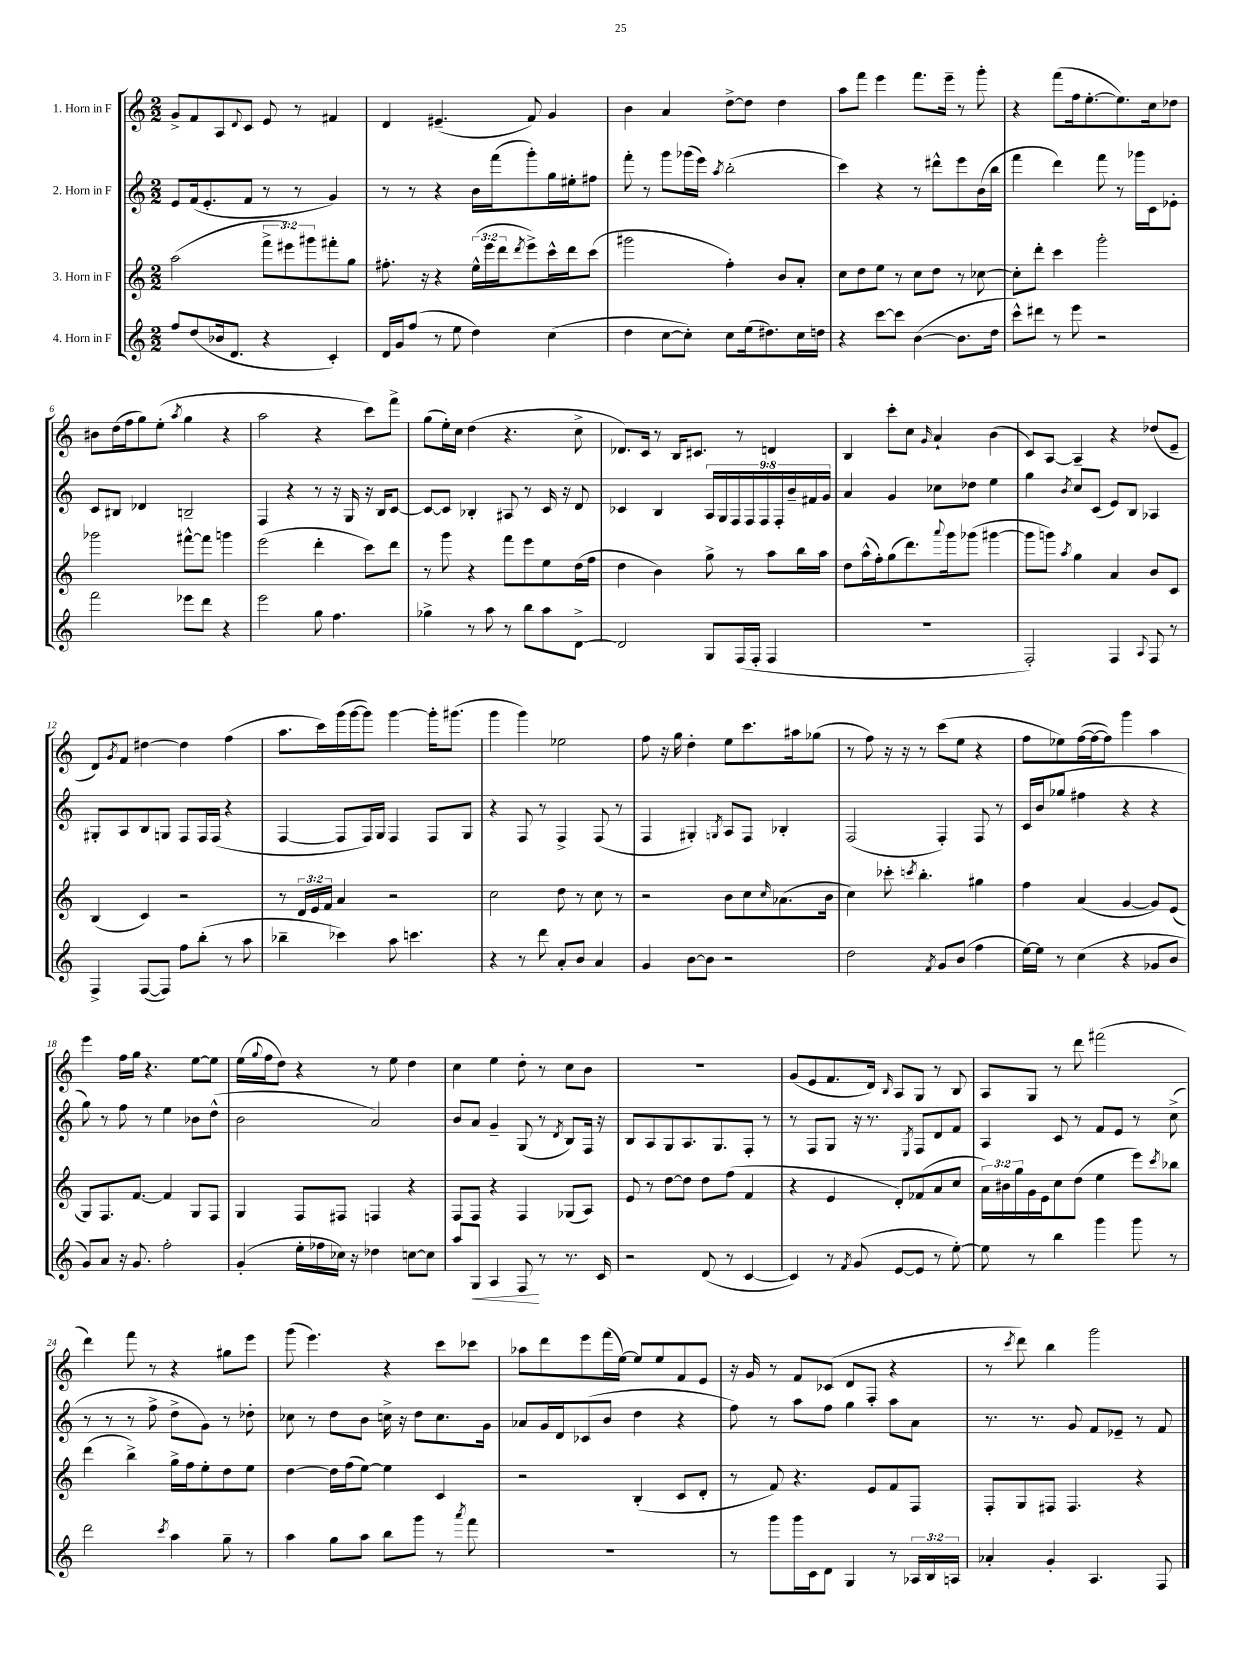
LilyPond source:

<<
\new StaffGroup <<
\new Staff = "s0" \with { instrumentName = "1. Horn in F" } {
    \clef treble \key c \major \numericTimeSignature \time 2/2
    g'8-> f'8 a8 \appoggiatura { d'8 } c'8 e'8 r8 fis'4 |
    d'4 eis'4.--( f'8) g'4 |
    b'4 a'4 d''8~-> d''8 d''4 |
    a''8 f'''8 e'''4 f'''8. e'''16-- r8 g'''8-. |
    r4 f'''8( f''16 e''8.~-. e''8.) c''16 des''8 |
    bis'8 d''16( f''16 g''8) e''8-.( \acciaccatura { a''8 } g''4 r4 |
    a''2 r4 c'''8) f'''8-> |
    g''8( e''16-.) c''16 d''4( r4. c''8-> |
    des'8.) c'16 r8 b16 cis'8. r8 d'4 |
    b4 c'''8-. c''8 \grace { g'16 } a'4-! b'4( |
    c'8) a8~ a4-- r4 des''8( e'8-- |
    d'8) \acciaccatura { g'8 } f'8 dis''4~ dis''4 f''4( |
    a''8. c'''16) g'''16( g'''16~ g'''8) g'''4~ g'''16-. gis'''8.( |
    g'''4 g'''4) ees''2 |
    f''8 r16 g''16 d''4-. e''8 c'''8. ais''16 ges''8( |
    r8 f''8) r16 r16 r8 c'''8( e''8 r4 |
    f''8 ees''8) f''16~( f''16~ f''8) g'''4 a''4 |
    e'''4 f''16 g''16 r4. e''8~ e''8 |
    e''16( \appoggiatura { g''8 } f''16 d''8) r4 r8 e''8 d''4 |
    c''4 e''4 d''8-. r8 c''8 b'8 |
    R1 |
    g'8( e'8 f'8. d'16) \grace { b16 } a8 g8 r8 b8 |
    a8 g8 r8 d'''8 fis'''2( |
    d'''4) f'''8 r8 r4 gis''8 e'''8 |
    g'''8( e'''4.) r4 c'''8 ces'''8 |
    aes''8 d'''8 e'''8 f'''16( e''16~) e''8 e''8 f'8 e'8 |
    r16 g'16 r8 f'8 ces'8( d'8 f8-. r4 |
    r8 \acciaccatura { c'''8 } d'''8) b''4 g'''2 \bar "|." |
}
\new Staff = "s1" \with { instrumentName = "2. Horn in F" } {
    \clef treble \key c \major \numericTimeSignature \time 2/2 \override Staff.TupletNumber.text = #tuplet-number::calc-fraction-text
    e'8 f'16( e'8.-. f'8 r8 r8 g'4) |
    r8 r8 r4 b'16 f'''16( g'''8-.) g''16 eis''16-. fis''8 |
    f'''8-. r8 g'''8 ges'''16( e'''16) \acciaccatura { a''8 } b''2-.( |
    c'''4) r4 r8 dis'''8-^ e'''8 b'16( b''16 |
    f'''4 d'''4) f'''8 r8 ges'''16 c'16 ees'8-. |
    c'8 bis8 des'4 b2-- |
    f4 r4 r8 r16 g16 r16 b16 c'8~ |
    c'8~ c'8 bes4-. ais8 r8 c'16 r16 d'8 |
    ces'4 b4 \tuplet 9/8 { a16 g16 f16 f16 f16 f16-. b'16-- fis'16 g'16 } |
    a'4 g'4 ces''8 des''8 e''4 |
    g''4 \acciaccatura { b'8 } c''8 c'8( e'8) b8 aes4 |
    gis8-. a8 b8 g8 f8 f16 f16( r4 |
    f4~ f8 f16) g16 f4 f8 g8 |
    r4 f8 r8 f4-> f8( r8 |
    f4 gis4-.) \acciaccatura { g8 } a8 f8 bes4-. |
    f2( f4-.) f8 r8 |
    c'16 b'16( ges''8 fis''4 r4 r4 |
    g''8) r8 f''8 r8 e''4 bes'8 d''8-^( |
    b'2 a'2) |
    b'8 a'8 g'4-- g8( r8 \acciaccatura { d'8 } b8) f16 r16 |
    b8 a8 g8 a8. g8. f8-. r8 |
    r8 f8 g8 r16 r8. \acciaccatura { e8 } f8 d'8 f'8 |
    a4 c'8 r8 f'8 e'8 r8 c''8->( |
    r8 r8 r8 f''8-> d''8-> g'8) r8 des''8-. |
    ces''8 r8 d''8 b'8 c''16-> r16 d''8 c''8. g'16 |
    aes'8 g'16 d'16 ces'8( b'8 d''4 r4 |
    f''8) r8 a''8 f''8 g''4 a''8 a'8 |
    r8. r8. g'8 f'8 ees'8-- r8 f'8 \bar "|." |
}
\new Staff = "s2" \with { instrumentName = "3. Horn in F" } {
    \clef treble \key c \major \numericTimeSignature \time 2/2 \override Staff.TupletNumber.text = #tuplet-number::calc-fraction-text
    a''2( \tuplet 3/2 { f'''8-> eis'''8) gis'''8 } fis'''8-. g''8 |
    fis''8.-. r16 r4 \tuplet 3/2 { e''16-^( e'''16 d'''16 } \acciaccatura { d'''8 } e'''8->) c'''16-^ d'''16 c'''8( |
    gis'''2 f''4-.) b'8 a'8-. |
    c''8 d''8 e''8 r8 c''8 d''8 r8 ces''8~ |
    ces''8-. d'''8-. c'''4 g'''2-. |
    ges'''2 fis'''8~-^ fis'''8 g'''4 |
    e'''2( d'''4-. c'''8) d'''8 |
    r8 g'''8 r4 f'''8 e'''8 e''8 d''16( f''16 |
    d''4 b'4) g''8-> r8 a''8 b''16 a''16 |
    d''8 a''16-^( f''16-.) g''8( d'''8.) \appoggiatura { a'''8 } g'''16 ges'''8( gis'''4~ |
    gis'''8 g'''8) \acciaccatura { a''8 } g''4 a'4 b'8 c'8 |
    b4( c'4) r2 |
    r8 \tuplet 3/2 { d'16 e'16 f'16 } a'4 r2 |
    c''2 d''8 r8 c''8 r8 |
    r2 b'8 c''8 \grace { c''16 } aes'8.( b'16 |
    c''4) ces'''8-. \acciaccatura { c'''8 } b''4.-. gis''4 |
    f''4 a'4( g'4~ g'8) e'8( |
    g8) f8. f'8.~ f'4 g8 f8 |
    g4 f8 fis8 f4 r4 |
    f8 f8 r4 f4 ges8( a8) |
    e'8 r8 d''8~ d''8 d''8 f''8( f'4 |
    r4 e'4 d'8-.) fes'8( a'8 c''8 |
    \tuplet 3/2 { a'16) bis'16 g''16 } g'16 e'16 c''8 d''8( e''4 e'''8) \acciaccatura { c'''8 } bes''8 |
    d'''4( b''4->) g''16-> f''16 e''8-. d''8 e''8 |
    d''4~ d''16 f''16( e''8~) e''4 c'4 |
    r2 b4-.( c'8 d'8-. |
    r8 f'8) r4. e'8 f'8 f8 |
    f8-. g8 fis8 fis4. r4 \bar "|." |
}
\new Staff = "s3" \with { instrumentName = "4. Horn in F" } {
    \clef treble \key c \major \numericTimeSignature \time 2/2 \override Staff.TupletNumber.text = #tuplet-number::calc-fraction-text
    f''8 d''8( bes'16 d'8. r4 c'4-.) |
    d'16 g'16 f''8( r8 e''8 d''4) c''4( |
    d''4 c''8~ c''8-.) c''8 e''16( dis''8.) c''16 d''16 |
    r4 c'''8~ c'''8 b'4~( b'8. d''16 |
    c'''8-^) dis'''8 r8 e'''8 r2 |
    f'''2 ees'''8 d'''8 r4 |
    e'''2 g''8 f''4. |
    ges''4-> r8 a''8 r8 b''8 a''8 d'8~-> |
    d'2 g8 f16( f16-. f4 |
    R1 |
    f2-.) f4 \appoggiatura { a8 } f8 r8 |
    f4-> f8~( f8) f''8 b''8-.( r8 a''8 |
    bes''4-- ces'''4) a''8 c'''4. |
    r4 r8 d'''8 a'8-. b'8 a'4 |
    g'4 b'8~ b'8 r2 |
    d''2 \acciaccatura { f'8 } g'8 b'8( f''4 |
    e''16~) e''16 r8 c''4( r4 ges'8 b'8 |
    g'8) a'8 r16 g'8. f''2-. |
    g'4-.( e''16-. fes''16 ces''16) r16 des''4 c''8~ c''8 |
    a''8 g8\< a4 f8\! r8 r8. c'16 |
    r2 d'8( r8 c'4~ |
    c'4) r8 \acciaccatura { f'8 } g'8( e'8~ e'8 r8 e''8~-.) |
    e''8 r8 b''4 g'''4 g'''8 r8 |
    d'''2 \acciaccatura { c'''8 } a''4 g''8-- r8 |
    a''4 g''8 a''8 b''8 g'''8 r8 \acciaccatura { a'''8 } f'''8 |
    R1 |
    r8 g'''8 g'''16 c'16 d'8 g4 r8 \tuplet 3/2 { aes16 b16 a16 } |
    aes'4-. g'4-. a4. f8 \bar "|." |
}
>>
>>
